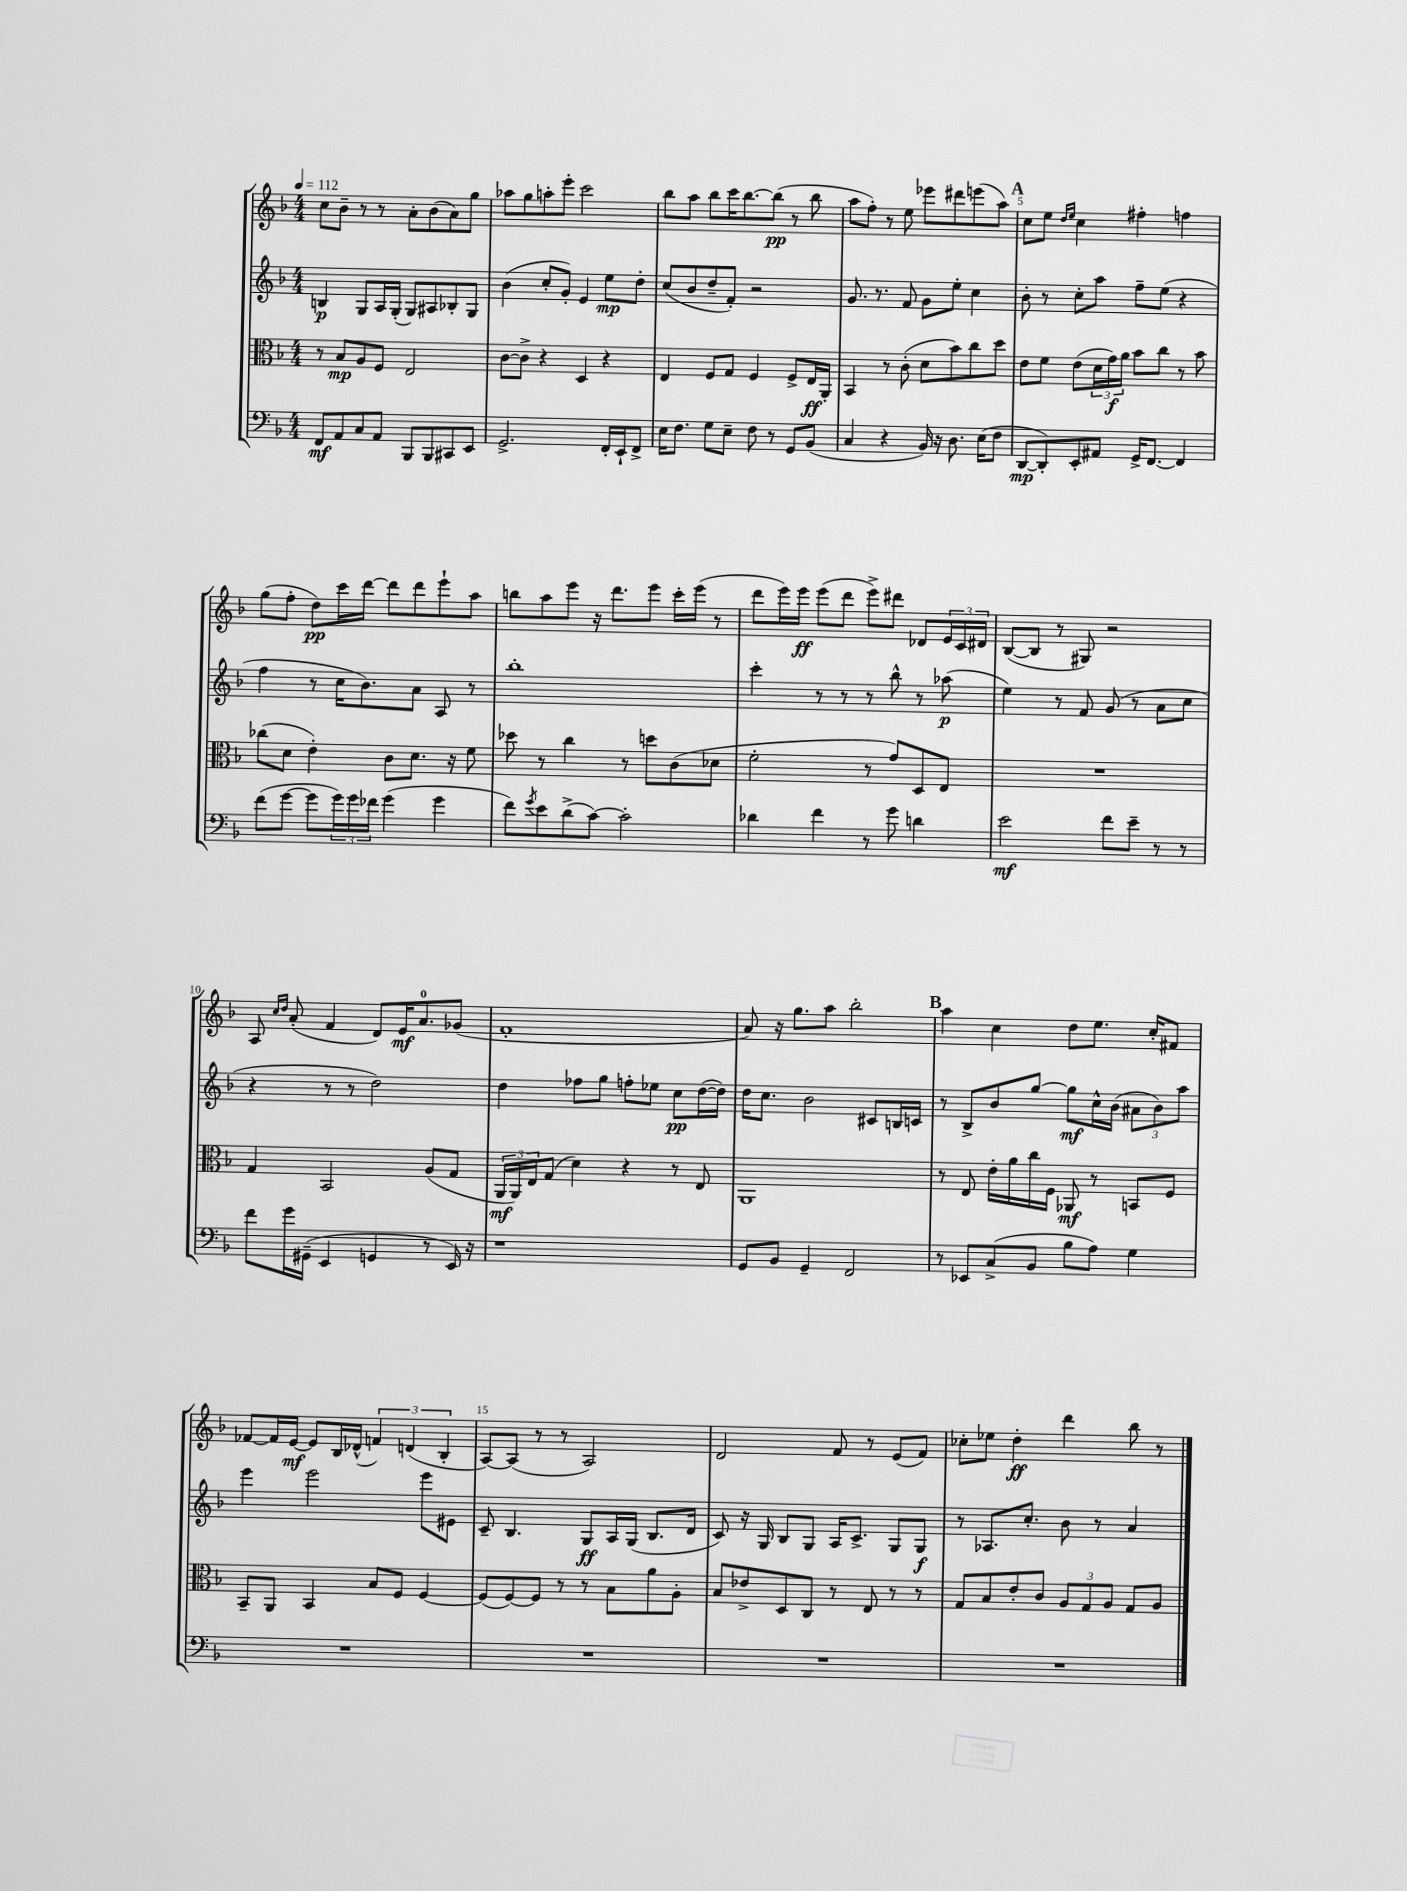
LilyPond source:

<<
\new StaffGroup <<
\new Staff = "s0" {
    \clef treble \key f \major \numericTimeSignature \time 4/4 \tempo 4 = 112
    c''8 bes'8-- r8 r8 a'8-. bes'8( a'8) g''8 |
    aes''8 g''8 a''8-. e'''8-. c'''2 |
    bes''8 a''8 bes''8 c'''16 bes''8.~ bes''8\pp( r8 bes''8 |
    a''8 f''8-.) r8 e''8 ees'''8 dis'''8 e'''8( a''8) |
    \mark \markup { \bold "A" } c''8 e''8 \grace { d''16 e''16 } c''4 fis''4-. f''4 |
    g''8( f''8-. d''8\pp) c'''16 d'''16~ d'''8 d'''8 e'''8-! a''8 |
    b''8 a''8 e'''8 r16 d'''8. e'''8 c'''16-. e'''16( r8 |
    d'''8 e'''16) e'''16\ff e'''8( d'''8 e'''8->) dis'''8 des'8 \tuplet 3/2 { e'16 c'16 dis'16 } |
    bes8~( bes8 r8 gis8) r2 |
    a8 \grace { c''16 d''16 } a'8-.( f'4 d'8) e'16\mf a'8.-0 ges'8( |
    f'1-. |
    a'8) r16 g''8. a''8 bes''2-. |
    \mark \markup { \bold "B" } a''4 c''4 d''8 e''8. c''16-. fis'8 |
    fes'8~ fes'16 e'16~\mf e'8 bes16 des'16-^( \tuplet 3/2 { f'4) d'4( bes4-. } |
    a8~) a8( r8 r8 a2) |
    d'2 f'8 r8 e'8( f'8) |
    ces''8-. ees''8 d''4-.\ff d'''4 bes''8 r8 \bar "|." |
}
\new Staff = "s1" {
    \clef treble \key f \major \numericTimeSignature \time 4/4
    b4\p g8 a16 g16-.( g8) ais8 bes8-. g8 |
    bes'4( c''8-. g'8-.) e'4 e''8\mp d''8-. |
    c''8( bes'8 d''8-- f'8-.) r2 |
    g'8. r8. f'8 g'8 e''8-. c''4 |
    \mark \markup { \bold "A" } bes'8-. r8 c''8-. a''8 f''8-- e''8( r4 |
    f''4 r8 c''16 bes'8.) a'8 a8 r8 |
    bes''1-. |
    c'''4-. r8 r8 r8 bes''8-^ r8 aes''8\p( |
    e''4) r8 f'8 g'8( r8 a'8 c''8 |
    r4 r8 r8 d''2) |
    d''4 fes''8 g''8 f''8-. ees''8 c''8\pp d''16~( d''16) |
    d''16 c''8. bes'2 cis'8 b16 c'16 |
    \mark \markup { \bold "B" } r8 bes8-> bes'8 g''8~ g''8\mf c''16-^ bes'16( \tuplet 3/2 { ais'8 bes'8) a''8 } |
    e'''4 e'''2 e'''8 eis'8 |
    c'8-- bes4. g8\ff a16 g16( bes8. d'16 |
    c'8) r16 g16 bes8 g8 a16 c'8.-> g8 g8\f |
    r8 aes8. c''8.-. bes'8 r8 a'4 \bar "|." |
}
\new Staff = "s2" {
    \clef alto \key f \major \numericTimeSignature \time 4/4
    r8 bes8\mp a8 f8 e2 |
    c'8~ c'8-> r4 d4 r4 |
    e4 f8 g8 f4 f8-> e16\ff a,16-. |
    bes,4 r8 c'8-.( d'8 bes'8) c''8 d''8 |
    \mark \markup { \bold "A" } e'8 f'8 e'8( \tuplet 3/2 { d'16 g'16\f) a'16 } bes'8 c''8 r8 bes'8 |
    ces''8( d'8 e'4-.) c'8 d'8. r16 f'8 |
    des''8 r8 c''4 r8 d''8 c'8( des'8 |
    f'2-. r8 g'8) d8 e8 |
    R1 |
    g4 bes,2 a8( g8 |
    \tuplet 3/2 { a,16\mf a,16) e16 } g8( d'4) r4 r8 e8 |
    a,1 |
    \mark \markup { \bold "B" } r8 e8 e'16-. a'16 c''16 f16 aes,8\mf r8 b,8 f8 |
    bes,8-- a,8 bes,4 bes8 f8 f4~ |
    f8( f8~) f8 r8 r8 bes8 a'8 a8-. |
    bes8 ees'8-> d8 c8 r8 e8 r8 r8 |
    g8 bes8 e'8-. c'8 \tuplet 3/2 { a8 g8 a8 } g8 a8 \bar "|." |
}
\new Staff = "s3" {
    \clef bass \key f \major \numericTimeSignature \time 4/4
    f,8\mf a,8 c8 a,8 bes,,8 bes,,8 cis,8 e,8 |
    g,2.-> f,16-. e,16-! f,8-> |
    e16 f8. g8 e8-- f8 r8 g,8 bes,8( |
    c4 r4 bes,16) r16 d8. e16( f8 |
    \mark \markup { \bold "A" } d,8~\mp d,8-.) e,8-. ais,8 g,16-> f,8.~ f,4 |
    f'8( g'8~ g'8 \tuplet 3/2 { g'16) g'16 fes'16 } g'4( g'4 |
    f'8) \acciaccatura { g'8 } e'8 d'8->( c'8~) c'2-. |
    des'4 f'4 r8 g'8 d'4 |
    e'2\mf f'8 e'8-- r8 r8 |
    f'8 g'16 gis,16--( e,4 g,4 r8 e,16) r16 |
    r1 |
    g,8 bes,8 g,4-- f,2 |
    \mark \markup { \bold "B" } r8 ees,8 c8->( bes,8 bes8 a8) g4 |
    R1 |
    R1 |
    R1 |
    R1 \bar "|." |
}
>>
>>
\layout { \context { \Score \override BarNumber.break-visibility = ##(#f #t #t) barNumberVisibility = #(every-nth-bar-number-visible 5) } }
